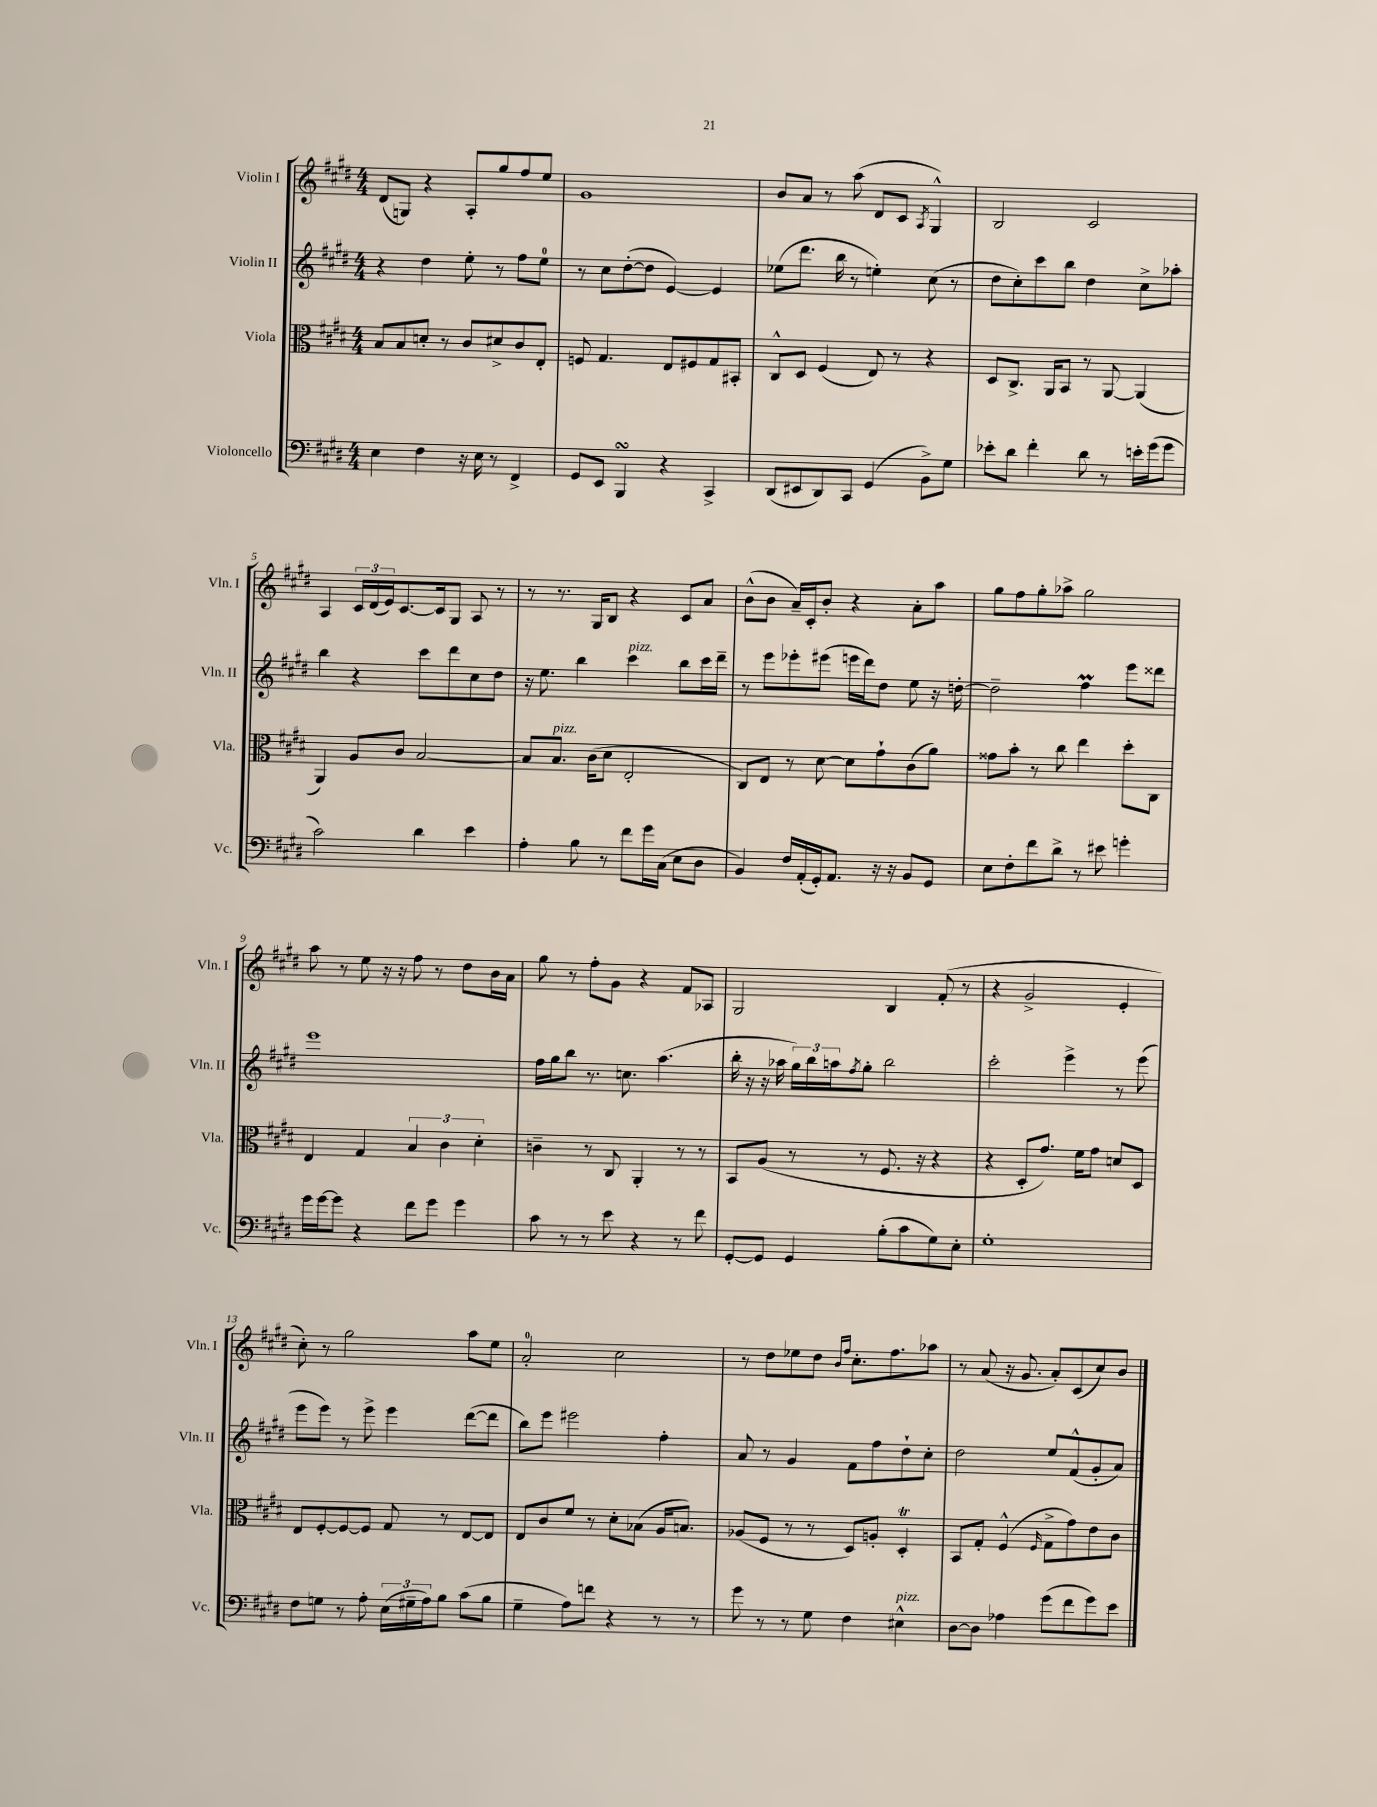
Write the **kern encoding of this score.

**kern	**kern	**kern	**kern
*part4	*part3	*part2	*part1
*staff4	*staff3	*staff2	*staff1
*I"Violoncello	*I"Viola	*I"Violin II	*I"Violin I
*I'Vc.	*I'Vla.	*I'Vln. II	*I'Vln. I
*clefF4	*clefC3	*clefG2	*clefG2
*k[f#c#g#d#]	*k[f#c#g#d#]	*k[f#c#g#d#]	*k[f#c#g#d#]
*M4/4	*M4/4	*M4/4	*M4/4
=1	=1	=1	=1
4E\	8B/L	4r	(8d#/L
.	8B/	.	8Gn/J)
4F#\	8dn'/J	4dd#\	4r
.	8r	.	.
16r	8c#/L	8ee'\	8A'/L
16E\	.	.	.
8r	8d#X^/	8r	8gg#/
4FF#^/	8c#/	8ff#\L	8ff#/
.	8E'/J	8ee\J	8ee/J
=2	=2	=2	=2
8GG#/L	8Fn/	8r	1g#
8EE/J	4.G#/	8cc#\L	.
4BBBsSSS/	.	([8dd#'\	.
.	.	8dd#\J]	.
4r	8E/L	[4e/)	.
.	8F#X/	.	.
4CC#^/	8G#/	4e/]	.
.	8BB#X'/J	.	.
=3	=3	=3	=3
(8DD#/L	8C#^^/L	(8ee-X\L	8b/L
8EE#X/	8D#/J	8.ddd#\J	8a/J
8DD#/)	(4F#/	.	8r
.	.	16bb\	.
8CC#/J	.	8r	(8aa\
(4GG#/	8E/)	4een'\)	8d#/L
.	8r	.	8c#/J
.	.	.	8qA/
8BB^\L)	4r	(8cc#\	4G#^^/)
8G#\J	.	8r	.
=4	=4	=4	=4
8e-X'\L	8D#/L	8dd#\L	2B/
8d#\J	8.C#^/J	8cc#'\)	.
4f#'\	.	8ccc#\	.
.	16AA/KL	.	.
.	8BB/J	8bb\J	.
8d#\	8r	4dd#\	2c#/
8r	[8AA/	.	.
16en'\LL	(4AA/]	8cc#^\L	.
(16g#\J	.	.	.
8g#\J	.	8aa-X'\J	.
!!LO:LB:g=z
=5	=5	=5	=5
2c#\)	4AA/)	4bb\	4A/
.	8A/L	4r	24c#/LL
.	.	.	(24d#/
.	.	.	24e/J)
.	8c#/J	.	[8.c#/
4d#\	[2B/	8ccc#\L	.
.	.	.	16c#/k]
.	.	8ddd#\	8G#/J
4e\	.	8cc#\	8A/
.	.	8dd#\J	8r
=6	=6	=6	=6
4A'\	8B/L]	16r	8r
.	.	8.ee\	.
!	!LO:TX:a:i:t=pizz.	!	!
.	8.B/J	.	8.r
8B\	.	4bb\	.
.	(16c#\KL	.	16G#/KL
8r	8d#\J	.	8B/J
!	!	!LO:TX:a:i:t=pizz.	!
8f#\L	2E'/	4ccc#\	4r
16g#\L	.	.	.
(16C#\JJ	.	.	.
8E\L	.	8bb\L	8c#/L
8D#\J	.	16ccc#\L	8a/J
.	.	16ddd#~\JJ	.
=7	=7	=7	=7
4BB/)	8C#/L)	8r	(8b^^\L
.	8E/J	8eee\L	8b\J
16F#/LL	8r	8eee-X'\	16a~/LL)
(16AA'/	.	.	16c#'/J
16GG#'/J)	[8d#\	(8eee#X\J	8b'/J
8.AA/J	.	.	.
.	8d#\L]	16eeen\LL	4r
.	.	16ddd#\J)	.
16r	8g#`\	8dd#\J	.
16r	.	.	.
8BB/L	(8c#\	8ee\	8a'\L
8GG#/J	8a\J)	16r	8aa\J
.	.	[16ddn'\	.
=8	=8	=8	=8
8E\L	8g##X\L	2dd~\]	8gg#\L
8F#'\	8b'\J	.	8ff#\
8f#\	8r	.	8gg#'\
8d#^\J	8cc#\	.	8aa-X^\J
8r	4ee\	4ff#M\	2gg#\
8e#X\	.	.	.
4gn'\	8dd#'\L	8eee\L	.
.	8C#\J	8ddd##X\J	.
!!LO:LB:g=z
=9	=9	=9	=9
16g#\LL	4E/	1eee	8aa\
[16g#\J	.	.	.
8g#\J]	.	.	8r
4r	4G#/	.	8ee\
.	.	.	16r
.	.	.	16r
8f#\L	6B/	.	8ff#\
8g#\J	.	.	8r
.	6c#\	.	.
4g#\	.	.	8dd#\L
.	6d#'\	.	.
.	.	.	16b\L
.	.	.	16a\JJ
=10	=10	=10	=10
8c#\	4cn~\	16ff#\LL	8gg#\
.	.	16gg#\J	.
8r	.	8bb\J	8r
8r	8r	8.r	8ff#'\L
8e\	8C#/	.	8g#\J
.	.	8.ccn\	.
4r	4AA'/	.	4r
.	.	(4.aa\	.
8r	8r	.	8f#/L
8f#\	8r	.	8A-X/J
=11	=11	=11	=11
[8GG#'/L	8BB/L	16bb'\	2G#/
.	.	16r	.
8GG#/J]	(8A/J	16r	.
.	.	16aa-X\	.
4GG#/	8r	24gg#\LL)	.
.	.	24bb\	.
.	.	24aan\J	.
.	.	8qff#/	.
.	8r	8gg#'\J	.
(8B'\L	8.F#/	2bb\	4B/
8c#\	.	.	.
.	16r	.	.
8G#\)	4r	.	(8f#'/
8E'\J	.	.	8r
=12	=12	=12	=12
1G#'	4r	2ccc#'\	4r
.	8D#'/L	.	2g#^/
.	8.g#/J)	.	.
.	.	4eee^\	.
.	16f#\KL	.	.
.	8g#\J	.	.
.	8dn/L	8r	4e'/
.	8D#/J	(8eee\	.
!!LO:LB:g=z
=13	=13	=13	=13
8F#\L	8E/L	8eee\L	8cc#'\)
8Gn\J	[8F#'/	8eee\J)	8r
8r	8F#/_	8r	2gg#\
8A'\	8F#/J]	8eee^\	.
(24E\LL	8G#/	4eee\	.
24G#X~\	.	.	.
24A\J)	.	.	.
8B\J	8r	.	.
(8c#\L	[8E/L	([8ddd#\L	8aa\L
8B\J	8E/J]	8ddd#\J]	8ee\J
=14	=14	=14	=14
4G#~\	8E/L	8bb\L)	2a'/
.	8c#/	8eee\J	.
8A\L)	8f#/J	2eee#X\	.
8fn\J	8r	.	.
4r	8d#'\L	.	2cc#\
.	(8B-X\J	.	.
8r	16A/KL	4ff#'\	.
.	8.Bn/J)	.	.
8r	.	.	.
=15	=15	=15	=15
8g#\	(8A-X/L	8a/	8r
8r	8F#/J	8r	8dd#\L
8r	8r	4g#/	8ee-X\
8G#\	8r	.	8dd#\J
.	.	.	16qqb/LL
.	.	.	16qqff#/JJ
4F#\	8D#/L)	8f#\L	8.cc#'\L
.	8An'/J	8ff#\	.
.	.	.	8.ff#\
!LO:TX:a:i:t=pizz.	!	!	!
4E#X^^\	4D#t'/	8dd#`\	.
.	.	8cc#'\J	8aa-X\J
=16	=16	=16	=16
[8D#\L	8BB/L	2dd#\	8r
8D#\J]	8G#'/J	.	(8a/
4A-X\	(4F#^^/	.	16r
.	.	.	8.g#/
.	16qqF#/	.	.
(8g#\L	8G#^\L	8ee/L	8a'/L)
8f#\	8g#\)	(8f#^^/	(8c#/
8g#\)	8e\	8g#'/	8cc#/)
8e\J	8c#\J	8a/J)	8b/J
==	==	==	==
*-	*-	*-	*-
